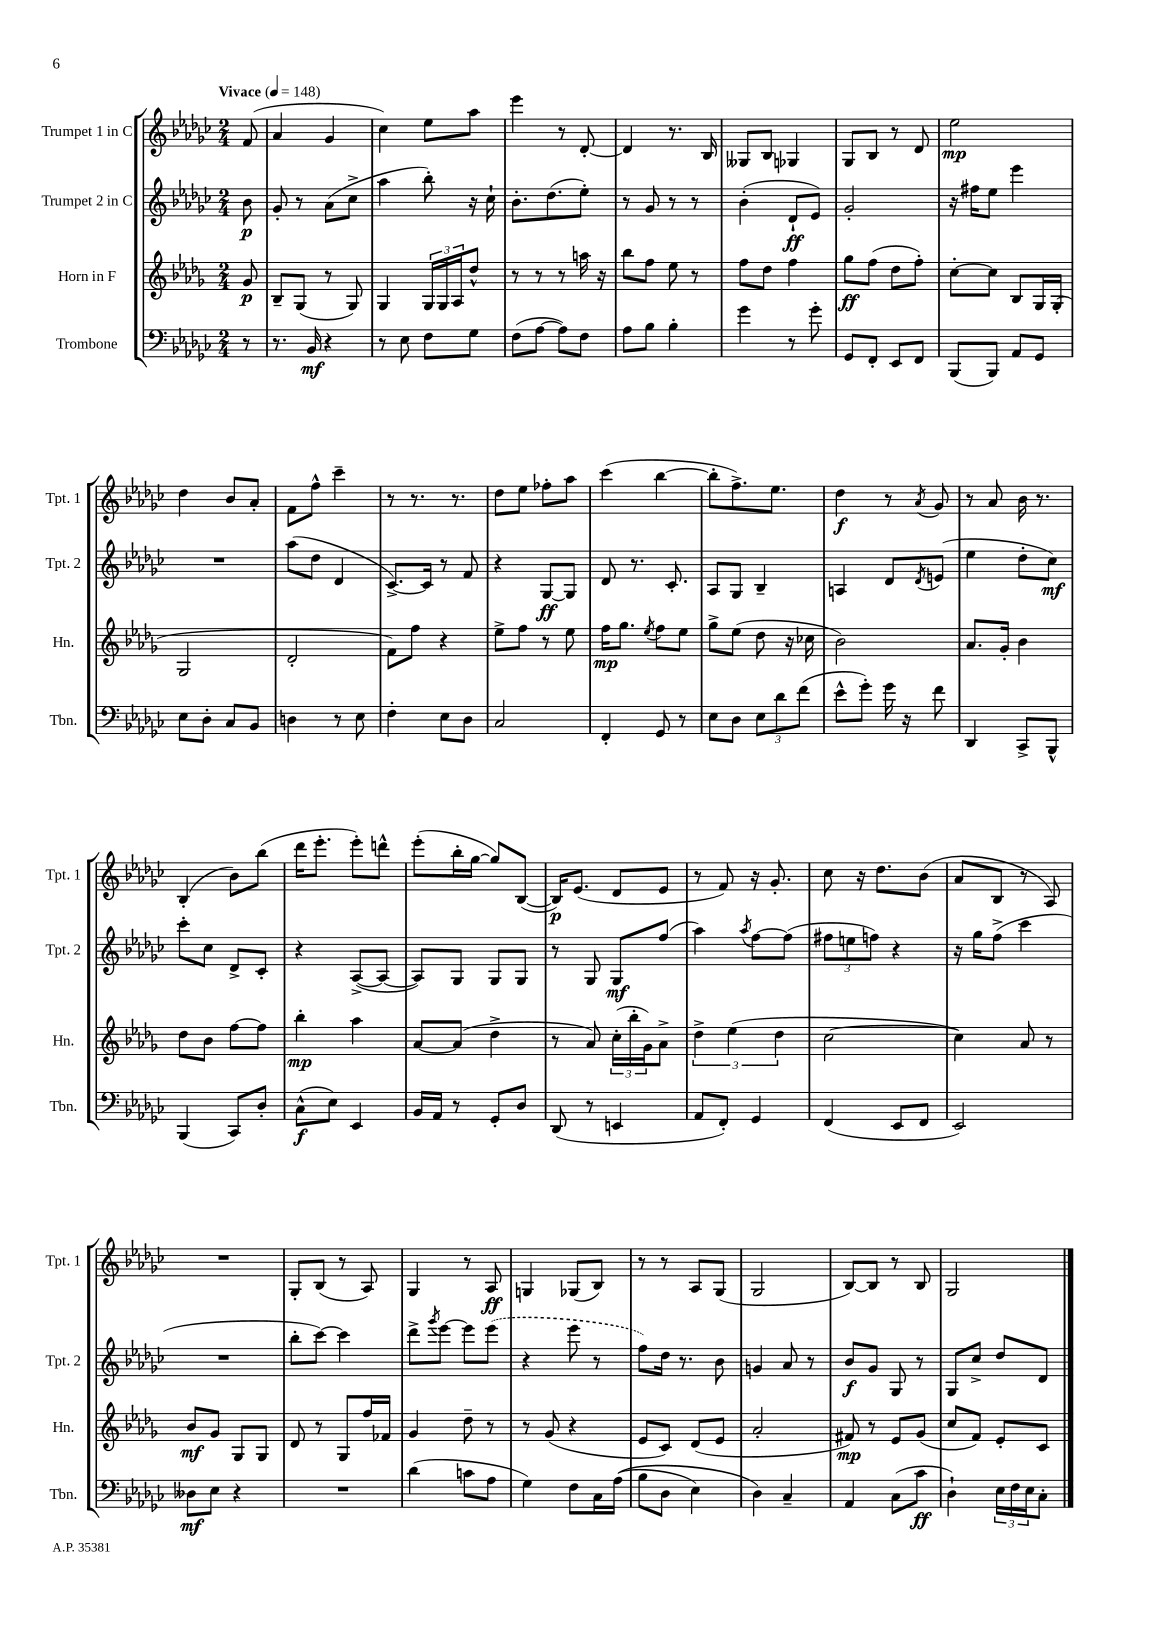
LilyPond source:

<<
\new StaffGroup <<
\new Staff = "s0" \with { instrumentName = "Trumpet 1 in C" shortInstrumentName = "Tpt. 1" } {
    \clef treble \key ges \major \numericTimeSignature \time 2/4 \partial 8 \tempo "Vivace" 4 = 148
    f'8( |
    aes'4 ges'4 |
    ces''4) ees''8 aes''8 |
    ees'''4 r8 des'8~-. |
    des'4 r8. bes16 |
    geses8 bes8 ges4 |
    ges8 bes8 r8 des'8 |
    ees''2\mp |
    des''4 bes'8 aes'8-. |
    f'8 f''8-^ ces'''4-- |
    r8 r8. r8. |
    des''8 ees''8 fes''8-. aes''8 |
    ces'''4( bes''4~ |
    bes''8-. f''8.->) ees''8. |
    des''4\f r8 \acciaccatura { aes'8 } ges'8 |
    r8 aes'8 bes'16 r8. |
    bes4-.( bes'8) bes''8( |
    des'''16 ees'''8.-. ees'''8-.) d'''8-^ |
    ees'''8-.( bes''16-. ges''16~ ges''8) bes8~( |
    bes16\p) ees'8.( des'8 ees'8 |
    r8 f'8) r16 ges'8.-. |
    ces''8 r16 des''8. bes'8( |
    aes'8 bes8 r8 aes8) |
    R2 |
    ges8-. bes8( r8 aes8) |
    ges4 r8 aes8\ff |
    g4 ges8( bes8) |
    r8 r8 aes8 ges8( |
    ges2 |
    bes8~) bes8 r8 bes8 |
    ges2 \bar "|." |
}
\new Staff = "s1" \with { instrumentName = "Trumpet 2 in C" shortInstrumentName = "Tpt. 2" } {
    \clef treble \key ges \major \numericTimeSignature \time 2/4 \partial 8
    bes'8\p |
    ges'8-. r8 aes'8( ces''8-> |
    aes''4 bes''8-.) r16 ces''16-! |
    bes'8.-. des''8.( ees''8-.) |
    r8 ges'8 r8 r8 |
    bes'4-.( des'8-!\ff ees'8) |
    ges'2-. |
    r16 fis''16 ees''8 ees'''4 |
    R2 |
    aes''8( des''8 des'4 |
    ces'8.~->) ces'16 r8 f'8 |
    r4 ges8~\ff ges8 |
    des'8 r8. ces'8.-. |
    aes8 ges8 bes4-- |
    a4 des'8 \acciaccatura { des'8 } e'8( |
    ees''4 des''8-. ces''8\mf) |
    ces'''8-. ces''8 des'8-> ces'8-. |
    r4 aes8~->( aes8~ |
    aes8) ges8 ges8 ges8 |
    r8 ges8 ges8\mf f''8( |
    aes''4) \acciaccatura { aes''8 } f''8~ f''8( |
    \tuplet 3/2 { fis''8 e''8 f''8) } r4 |
    r16 ges''16 f''8->( ces'''4 |
    R2 |
    bes''8-. ces'''8~) ces'''4 |
    des'''8-> \acciaccatura { ges'''8 } ees'''8~ ees'''8 \once \slurDashed ees'''8( |
    r4 ees'''8 r8 |
    f''8) des''16 r8. bes'8 |
    g'4 aes'8 r8 |
    bes'8\f ges'8 ges8 r8 |
    ges8 ces''8-> des''8 des'8 \bar "|." |
}
\new Staff = "s2" \with { instrumentName = "Horn in F" shortInstrumentName = "Hn." } {
    \clef treble \key des \major \numericTimeSignature \time 2/4 \partial 8
    ges'8\p |
    bes8-- ges8( r8 ges8) |
    ges4 \tuplet 3/2 { ges16 ges16 aes16 } des''8-^ |
    r8 r8 r8 a''16 r16 |
    bes''8 f''8 ees''8 r8 |
    f''8 des''8 f''4 |
    ges''8\ff f''8( des''8 f''8-.) |
    c''8~-. c''8 bes8 ges16 ges16-.( |
    ges2 |
    des'2-. |
    f'8) f''8 r4 |
    ees''8-> f''8 r8 ees''8 |
    f''16\mp ges''8. \acciaccatura { ees''8 } f''8 ees''8 |
    ges''8-> ees''8( des''8 r16 ces''16 |
    bes'2) |
    aes'8. ges'16-. bes'4 |
    des''8 bes'8 f''8~ f''8 |
    bes''4-.\mp aes''4 |
    aes'8~ aes'8( des''4-> |
    r8 aes'8) \tuplet 3/2 { c''16-.( bes''16-. ges'16) } aes'8-> |
    \tuplet 3/2 { des''4-> ees''4( des''4 } |
    c''2~ |
    c''4) aes'8 r8 |
    bes'8\mf ges'8 ges8 ges8 |
    des'8 r8 ges8 f''16 fes'16 |
    ges'4 des''8-- r8 |
    r8 ges'8( r4 |
    ees'8 c'8) des'8( ees'8 |
    aes'2-. |
    fis'8\mp) r8 ees'8 ges'8( |
    c''8 f'8) ees'8-. c'8 \bar "|." |
}
\new Staff = "s3" \with { instrumentName = "Trombone" shortInstrumentName = "Tbn." } {
    \clef bass \key ges \major \numericTimeSignature \time 2/4 \partial 8
    r8 |
    r8. bes,16\mf r4 |
    r8 ees8 f8 ges8 |
    f8( aes8~ aes8) f8 |
    aes8 bes8 bes4-. |
    ges'4 r8 ges'8-. |
    ges,8 f,8-. ees,8 f,8 |
    bes,,8( bes,,8) aes,8 ges,8 |
    ees8 des8-. ces8 bes,8 |
    d4 r8 ees8 |
    f4-. ees8 des8 |
    ces2 |
    f,4-. ges,8 r8 |
    ees8 des8 \tuplet 3/2 { ees8 des'8 f'8( } |
    ees'8-^ ges'8-.) ges'16 r16 f'8 |
    des,4 ces,8-> bes,,8-^ |
    bes,,4( ces,8) des8-. |
    ces8-^\f( ees8) ees,4 |
    bes,16 aes,16 r8 ges,8-. des8 |
    des,8( r8 e,4 |
    aes,8 f,8-.) ges,4 |
    f,4( ees,8 f,8 |
    ees,2) |
    deses8\mf ees8 r4 |
    R2 |
    des'4( c'8 aes8 |
    ges4) f8 ces16 aes16(\( |
    bes8 des8 ees4) |
    des4\) ces4-- |
    aes,4 ces8( ces'8\ff |
    des4-!) \tuplet 3/2 { ees16 f16 ees16 } ces8-. \bar "|." |
}
>>
>>
\layout { \context { \Score \remove "Bar_number_engraver" } }
